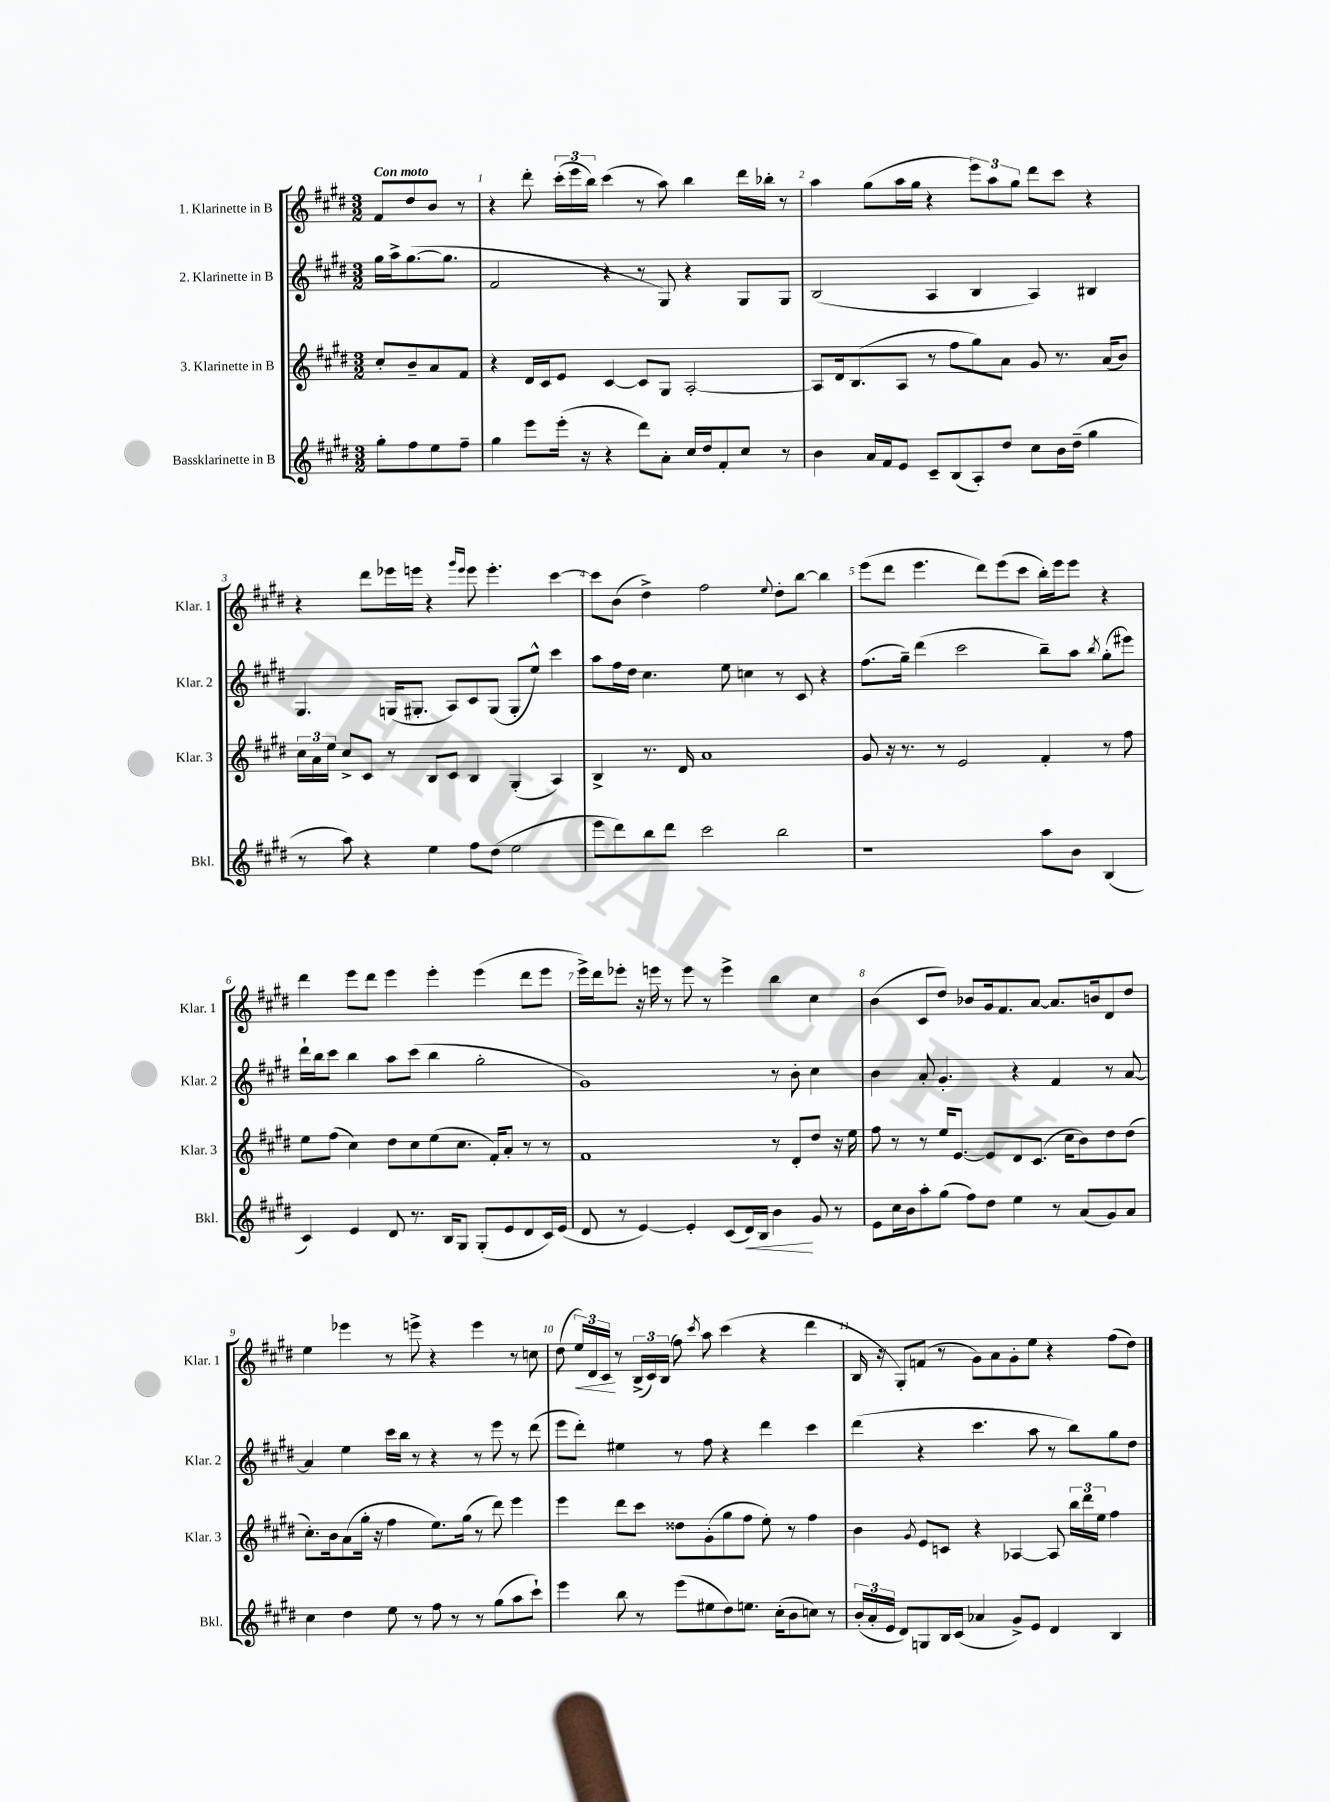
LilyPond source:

<<
\new StaffGroup <<
\new Staff = "s0" \with { instrumentName = "1. Klarinette in B" shortInstrumentName = "Klar. 1" } {
    \clef treble \key e \major \numericTimeSignature \time 3/2 \partial 2 \tempo "Con moto"
    \autoBeamOff fis'8[ dis''8 b'8] r8 |
    r4 dis'''8-. \tuplet 3/2 { cis'''16[-.( e'''16 b''16]) } cis'''4( r8 a''8) b''4 dis'''16[ bes''16]-. r8 |
    a''4 gis''8[( a''16 gis''16] r4 \tuplet 3/2 { e'''8[) a''8 gis''8] } dis'''8[ cis'''8] r4 |
    r4 dis'''8[ ees'''16 e'''16] r4 \grace { gis'''16[ e'''16] } e'''8 e'''4.-. cis'''4~ |
    cis'''8[ b'8]( dis''4->) fis''2 \appoggiatura { e''8 } dis''8[-. b''8]~ b''4 |
    e'''8[( dis'''8] e'''4. dis'''8[) e'''8( cis'''8] b''16[-.) e'''16 e'''8] r4 |
    dis'''4 e'''8[ dis'''8] e'''4 e'''4-. e'''4( dis'''8[ e'''8] |
    e'''16[->) dis'''16 ees'''8]-. r16 e'''16 r8 e'''8 r8 e'''4-> b''4 cis''4 |
    b'4( cis'8[ dis''8]) bes'8[ gis'16 fis'8. a'8]~ a'8.[ b'16 dis'8 dis''8] |
    e''4 ees'''4 r8 e'''8-> r4 e'''4 r8 c''8 |
    dis''8( \tuplet 3/2 { e''16[\<) dis'16 cis'16]\! } r8 \tuplet 3/2 { b16[->( cis'16) b16]( } fis''8) \acciaccatura { cis'''8 } a''8 cis'''4( r4 dis'''4 |
    b16 r16 gis8[-.) f'8]( r8 gis'8[) a'8 gis'8-. e''8] r4 fis''8[( dis''8]) \bar "|." |
}
\new Staff = "s1" \with { instrumentName = "2. Klarinette in B" shortInstrumentName = "Klar. 2" } {
    \clef treble \key e \major \numericTimeSignature \time 3/2 \partial 2
    \autoBeamOff gis''16[ a''16-> gis''8.~( gis''8.] |
    fis'2 r4 r8 gis8) r4 gis8[ gis8] |
    b2( a4 b4 a4) bis4 |
    gis4. g16[( gis8.]-. a8[) cis'8 gis8]( gis8[-. e''8]-^) cis'''4 |
    a''8[ fis''16 dis''16] cis''4. e''8 c''4 r8 cis'8 r4 |
    fis''8.[( gis''16]--) dis'''4( cis'''2 b''8[--) a''8] \acciaccatura { b''8 } gis''8[-.( eis'''8]) |
    dis'''16[-! b''16 cis'''8] b''4 a''8[ cis'''8]( b''4 gis''2-. |
    gis'1) r8 b'8-. cis''4 |
    b'4 a'8-. gis'4.-. r4 fis'4 r8 a'8~ |
    a'4 e''4 cis'''16[ b''16] r8 r4 r8 e'''8 r8 dis'''8( |
    e'''8[ dis'''8]-.) eis''4 r8 fis''8 r4 dis'''4 cis'''4 |
    dis'''4( r4 cis'''4. a''8 r8 b''8[) gis''8 dis''8] \bar "|." |
}
\new Staff = "s2" \with { instrumentName = "3. Klarinette in B" shortInstrumentName = "Klar. 3" } {
    \clef treble \key e \major \numericTimeSignature \time 3/2 \partial 2
    \autoBeamOff cis''8[-. b'8-- a'8 fis'8] |
    r4 dis'16[ cis'16 e'8] cis'4~ cis'8[ gis8] a2~-. |
    a8[ dis'16 b8.( a8] r8 fis''8[ gis''8) a'8] gis'8 r8. a'16[( b'8]) |
    \tuplet 3/2 { cis''16[ a'16 e''16] } cis''8[-> cis'8] r8 b8[ cis'8] b4 gis4-.( a4) |
    b4-> r8. dis'16 a'1 |
    gis'8 r16 r8. r8 e'2 fis'4-. r8 fis''8 |
    e''8[ fis''8]( cis''4) dis''8[ cis''8 e''8( cis''8.] fis'16[-.) a'8]-. r8 r8 |
    fis'1 r8 dis'8[-. dis''8] r16 e''16 |
    fis''8 r8 r8 e''16[ e'8.]~ e'8[ dis'8 cis'8.]( cis''16[ b'8) dis''8 dis''8]( |
    cis''8.[-.) b'16 a'8( gis''16]-. r16 fis''4 e''8.[) gis''16]( r8 dis'''8) e'''4 |
    e'''4 dis'''8[ cis'''8] disis''8[ gis'8-.( gis''8 fis''8] e''8-.) r8 fis''4 |
    b'4 \acciaccatura { gis'8 } e'8[ c'8] r4 aes4~ aes8 \tuplet 3/2 { b''16[ dis'''16 e''16] } fis''4 \bar "|." |
}
\new Staff = "s3" \with { instrumentName = "Bassklarinette in B" shortInstrumentName = "Bkl." } {
    \clef treble \key e \major \numericTimeSignature \time 3/2 \partial 2
    \autoBeamOff gis''8[-. fis''8 e''8 fis''8]-- |
    gis''4 e'''8[ e'''16]-.( r16 r4 dis'''8[) a'8]-. cis''16[ dis''16 fis'8-. cis''8] r8 |
    b'4 a'16[ fis'16 e'8] cis'8[-- b8( a8-.) dis''8] cis''8[ b'16 dis''16]--( gis''4 |
    r8 a''8) r4 e''4 fis''8[ dis''8]( e''2 |
    e'''8[ dis'''8) b''8 dis'''8] cis'''2 b''2 |
    r1 a''8[ b'8] b4( |
    cis'4) e'4 dis'8 r8. b16[ gis8] gis8[-.( e'8 dis'8 cis'16) e'16]( |
    dis'8 r8 e'4~) e'4-. cis'8[( dis'16\<) b16] b'4\! gis'8 r8 |
    e'8[ cis''16 b'16 a''8-. gis''8]( fis''8[) dis''8] e''4 r8 a'8[( gis'8) a'8] |
    cis''4 dis''4 e''8 r8 fis''8 r8 r8 gis''8[( a''8 cis'''8]-!) |
    e'''4 b''8 r8 e'''8[( eis''8 dis''8) e''8.] cis''16[-.( b'8 c''8]) r8 |
    \tuplet 3/2 { b'16[-.( a'16-. e'16] } dis'8[) g8 b16 cis'16]( aes'4 gis'8[->) e'8] dis'4 b4 \bar "|." |
}
>>
>>
\layout { \context { \Score \override BarNumber.break-visibility = ##(#f #t #t) barNumberVisibility = #all-bar-numbers-visible } }
